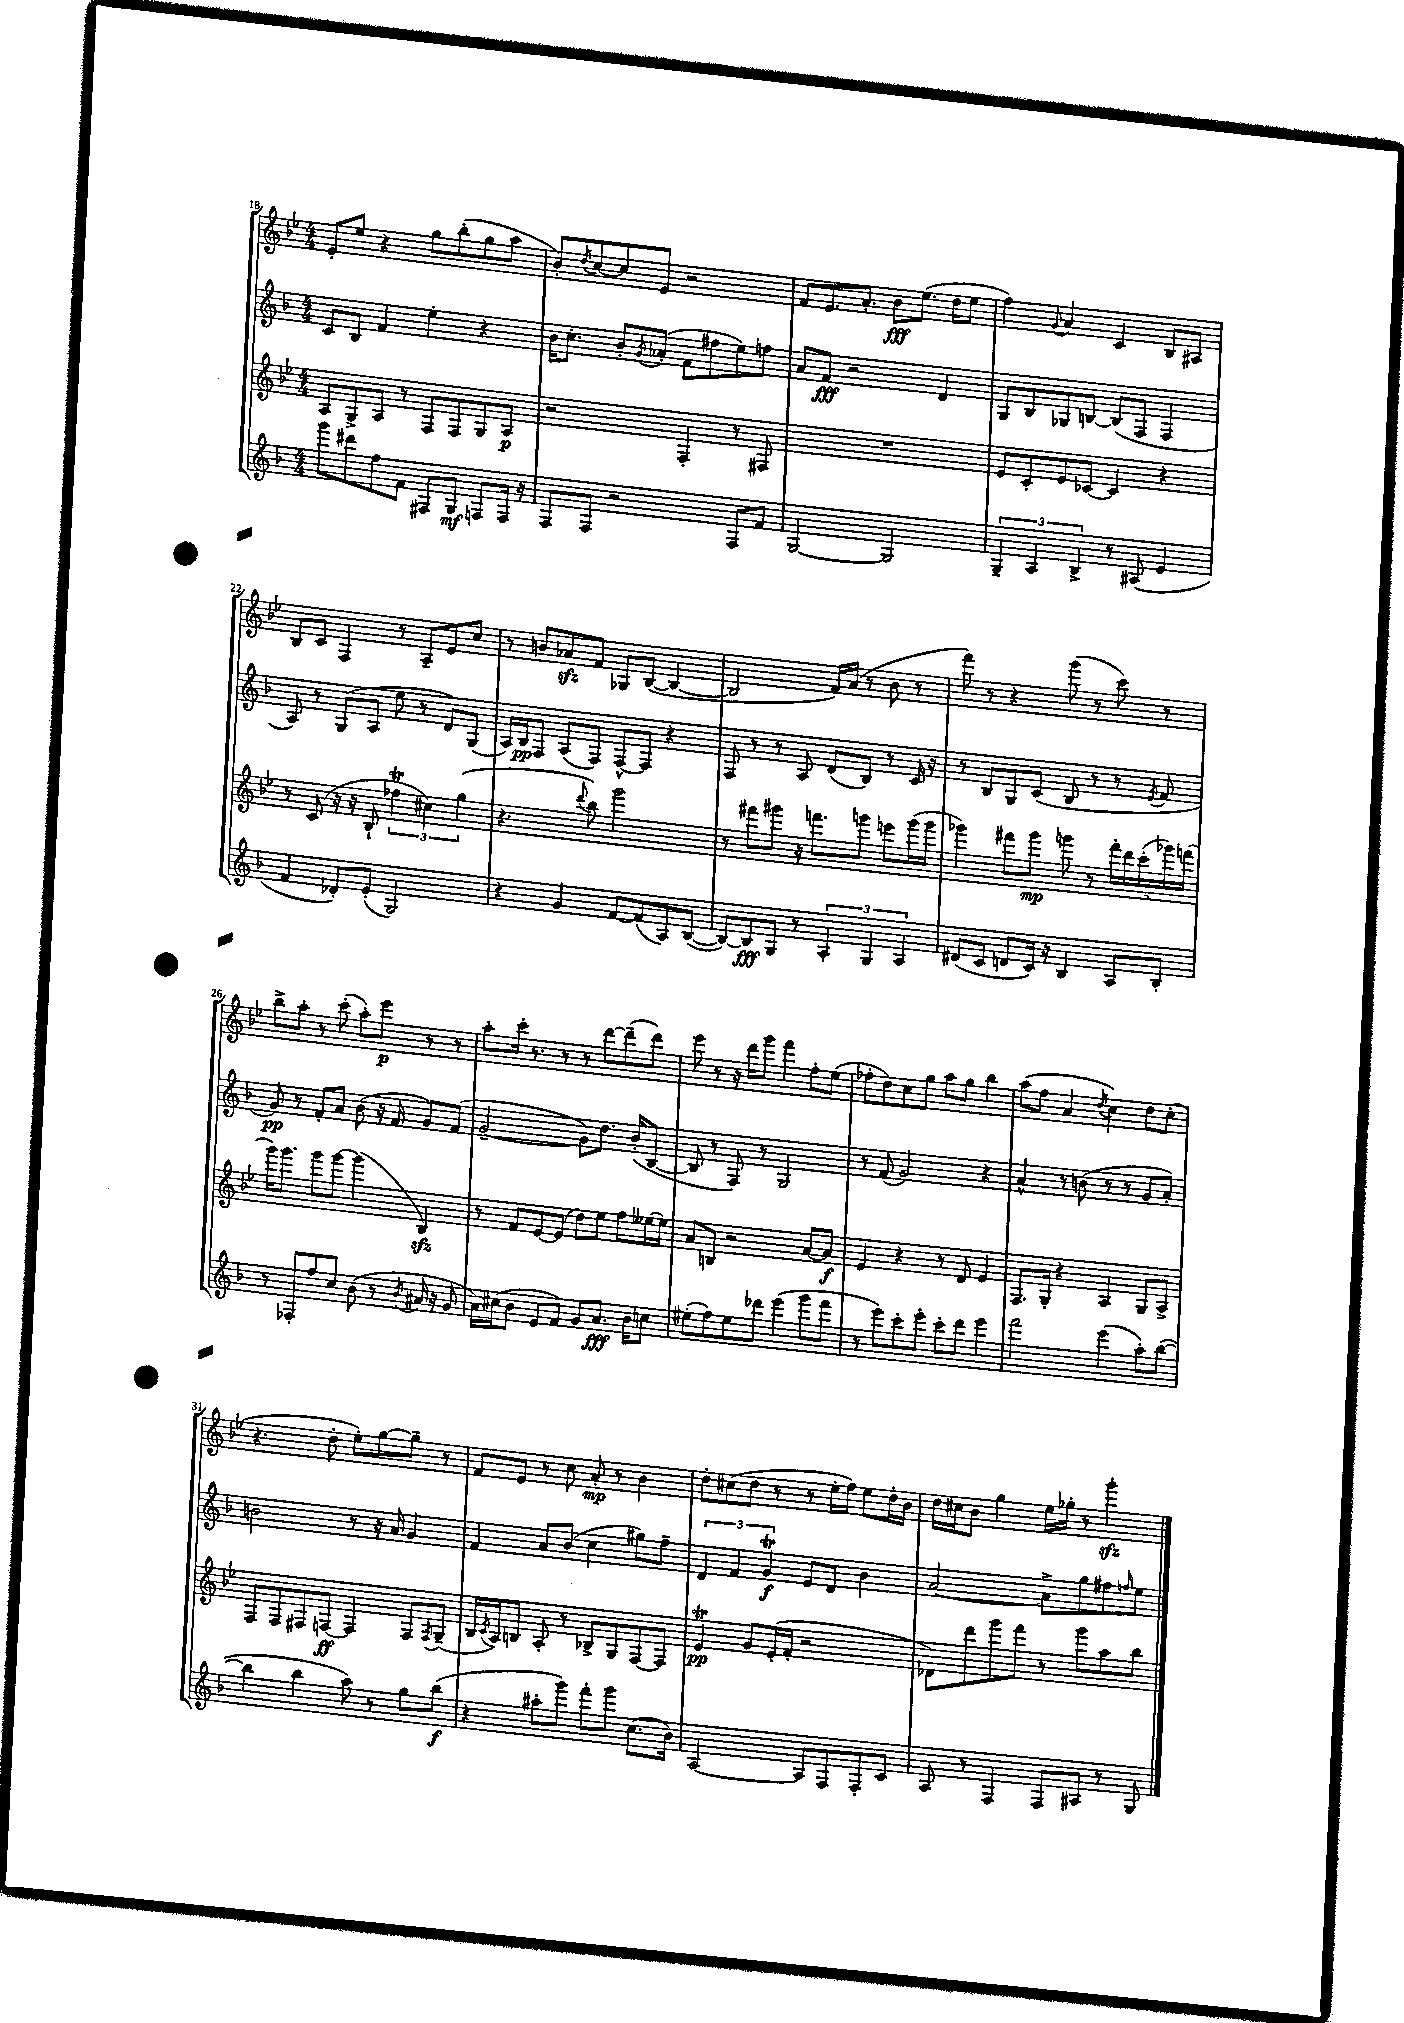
<<
\new StaffGroup <<
\new Staff = "s0" {
    \clef treble \key bes \major \numericTimeSignature \time 4/4
    ees'8-. ees''8 r4 g''8 bes''8-.( g''8 a''8 |
    bes'8-.) \acciaccatura { d''8 } c''8~ c''8 ees'8 r2 |
    f'8 ees'8. a'8.-. bes'8\fff ees''8.( d''16 ees''8 |
    f''4) \appoggiatura { g'8 } a'4 c'4 bes8 ais8 |
    bes8 c'8 f4 r8 a8-- ees'8 c''8 |
    r8 b'8 aes'8\sfz f'8 ges8 bes8~( bes4~ |
    bes2 f'16) a'16( r8 bes'8 r8 |
    f'''8) r8 r4 g'''8( r8 c'''8) r8 |
    bes''8-> a''8-. r8 c'''8-.( a''8-.) ees'''8\p r8 r8 |
    a''8-. c'''16-. r8. r8 r8 d'''8~ d'''8--( d'''8) |
    ees'''8 r8 r16 d'''16 g'''8 f'''4 f''8-. ees''8( |
    fes''8-. d''8) c''8 g''8 a''8 g''8 bes''4 |
    a''8( f''8 a'4 \acciaccatura { d''8 } c''4) d''8 c''8-.( |
    r4. d''8-. ees''8-.) g''8~ g''8-- r8 |
    f'8 ees'8 r8 c''8 a'8-.\mp r8 bes'4 |
    d''8-. cis''8( d''8 r8 r8 ees''16-. f''16) ees''8 d''16-. bes'16 |
    d''16 cis''16 bes'8 g''4 ees''16 ges''16-. r8 g'''4-.\sfz \bar "|." |
}
\new Staff = "s1" {
    \clef treble \key f \major \numericTimeSignature \time 4/4
    c'8 bes8 f'4 e''4-. r4 |
    bes'16 c''8.-. bes'8-. \acciaccatura { g'8 } aes'8-.( f'8 fis''8 e''8) f''8 |
    a'8 f'8\fff r2 d'4 |
    g8 bes8 ges8 b8~ b8( f8 f4 |
    a8) r8 g8( a8 e''8 r8 d'8) g8( |
    a16) bes16\pp f8 a8( f8) f8~-^ f8 r4 |
    f8 r8 r8 a8 d'8( bes8) r8 c'16 r16 |
    r8 bes8 g8 c'8( bes8 r8 r8 \acciaccatura { e'8 } f'8 |
    g'8\pp) r8 f'8-. a'8 bes'8( r16 f'16 g'8) f'8( |
    g'2~-- g'8) d''8. bes'16-.( bes8~ |
    bes8 r8 f8) r8 g2 |
    r8 f'8( g'2) r4 |
    a'4-^ r8 b'8( r8 r8 g'8 a'8-.) |
    b'2 r8 r16 a'16 g'4 |
    f'4 a'8 bes'8( c''4 gis''8) f''8-- |
    \tuplet 3/2 { d'4 f'4 g'4\trill\f } e'8 d'8 bes'4 |
    a'2~ a'8-> g''8 fis''8 \grace { f''16 } e''8 \bar "|." |
}
\new Staff = "s2" {
    \clef treble \key bes \major \numericTimeSignature \time 4/4
    a8 g8-> a8 r8 f8 f8 g8 a8\p |
    r2 f4-. r8 fis8 |
    R1 |
    ees'8 c'8-. ees'8 ces'8~ ces'4 r4 |
    r8 c'8( r16 r16 bes8-! \tuplet 3/2 { fes''4\trill cis''4) g''4( } |
    r4. \appoggiatura { d'''8 } bes''8) g'''2 |
    r8 fis'''8 gis'''8 r16 f'''8. g'''8 e'''8 g'''16( g'''16 |
    ges'''4) fis'''8 ges'''8\mp g'''8 r8 \tuplet 5/4 { fis'''16-. d'''16 c'''16-.( ges'''16) f'''16( } |
    g'''16) g'''8. g'''8 g'''8~ g'''4( bes4\sfz) |
    r8 f'8 ees'8~ ees'8( d''8) ees''8 f''8 eeses''16~ eeses''16 |
    a'8 b8 r2 a'8~ a'8\f |
    ees'4 r4 r8 d'8 ees'4 |
    f8. g16-. r4 a4 g8 a8-> |
    f8 f8 fis8 f8~\ff f4 f8 \acciaccatura { f8 } g8--( |
    bes16 \acciaccatura { c'8 } a16) b8 a8-. r8 bes8-> g8 f8~ f8 |
    ees'4\trill\pp g'8 ees'16-.( f'16-. r2 |
    des'8) d'''8 g'''8 f'''8 r8 g'''8 a''8 bes''8 \bar "|." |
}
\new Staff = "s3" {
    \clef treble \key f \major \numericTimeSignature \time 4/4
    g'''8 dis'''8 f''8 f'8 fis8 g8\mf f8 f16 r16 |
    f8 f8 r2 f8 f'8 |
    g2~ g2 |
    \tuplet 3/2 { g4-- a4 bes4-> } r8 ais8( e'4 |
    f'4 des'8-.) e'8-.( g2) |
    r4 g'4 f'8~ f'8( a8) bes8~( |
    bes8~) bes8\fff g8 r8 \tuplet 3/2 { a4-. g4 a4 } |
    dis'8( c'8 d'8 c'16) r16 bes4 a8 bes8-. |
    r8 fes8-. f''8 c''8 bes'8( r8 \acciaccatura { bes'8 } ais'16 r16 g'8 |
    a'16) cis''16( bes'8 e'8 f'8) g'8 a'8.\fff bes'16 c''8 |
    eis''8-.( f''8) eis''8 des'''8 e'''4( g'''8 f'''8 |
    r8 e'''8) c'''8-. e'''8-. c'''8-. d'''8 e'''4 |
    f'''2 e'''4( a''8-.) bes''8~( |
    bes''4 bes''4 a''8) r8 g''8 bes''8\f( |
    r4 ais''8-. g'''8) f'''8-. g'''8 c''8.( bes'16) |
    a2~ a8 f8 f8-. c'8 |
    a8 r8 f4 f8 ais8 r8 g8 \bar "|." |
}
>>
>>
\layout { \context { \Score currentBarNumber = #18 } }
